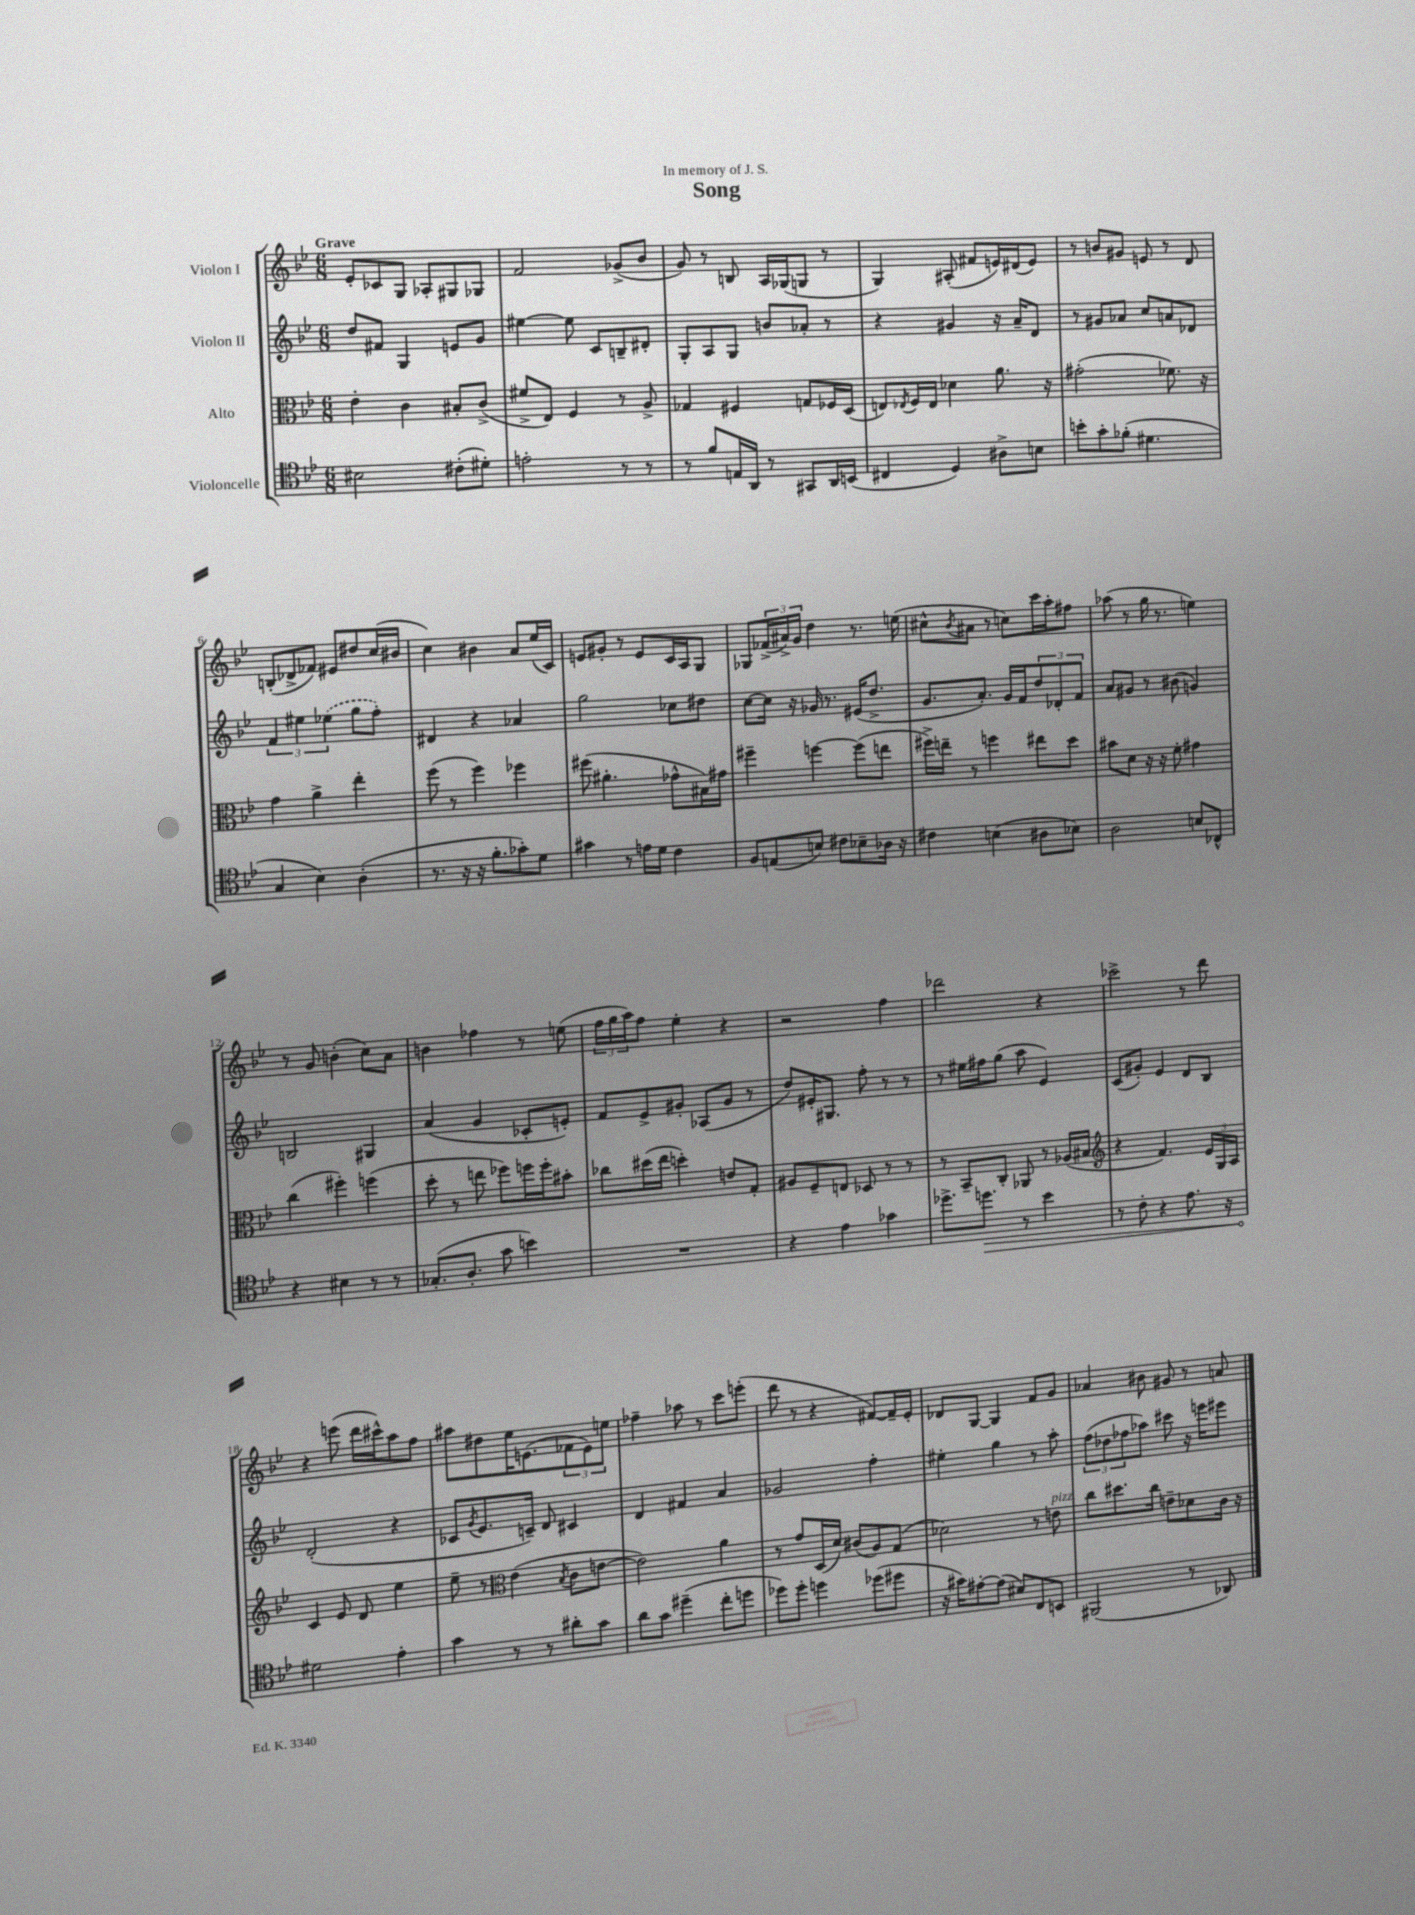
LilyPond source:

\header { title = "Song" dedication = "In memory of J. S." }
<<
\new StaffGroup <<
\new Staff = "s0" \with { instrumentName = "Violon I" } {
    \clef treble \key bes \major \numericTimeSignature \time 6/8 \tempo "Grave"
    ees'8-. ces'8 g8 aes8-. gis8 ges8 |
    f'2 ges'8->( bes'8 |
    g'8) r8 b8 a16 ges16( g8 r8 |
    g4) ais8-.( fis'8 e'16) dis'16( e'8) |
    r8 b'8 gis'8 e'8 r8 d'8 |
    b8-.( des'8-> fes'8) eis'8 dis''8 c''16( bis'16 |
    c''4) bis'4 a'8 ees''16( c'16) |
    e'8 gis'8-. r8 e'8 c'16 a16 g8 |
    ges8 \tuplet 3/2 { fes'16->( ais'16->) g'16 } d''4 r8. e''16( |
    cis''8-^ \acciaccatura { bes'8 } ais'8 r8 c''8) c'''16 a''16-. fis''8 |
    aes''8( r8 g''16 r8. e''4) |
    r8 g'8 b'4-.( c''8) a'8 |
    b'4 fes''4 r8 e''8( |
    \tuplet 3/2 { f''16 g''16 a''16) } f''8 ees''4-. r4 |
    r2 f''4 |
    des'''2 r4 |
    ces'''2-> r8 d'''8 |
    r4 e'''8( d'''16 cis'''16-^) a''8 f''8 |
    ais''8 dis''8 ees''16 e'8.( \tuplet 3/2 { fes'8 e'8) e''8 } |
    fes''4-- aes''8 r8 c'''8 e'''8-.( |
    d'''8 r8 r4 fis'8~) fis'16-- ees'16-. |
    des'8 g8~ g4 f'8 g'8 |
    aes'4 bis'8 gis'8 r8 a'8 \bar "|." |
}
\new Staff = "s1" \with { instrumentName = "Violon II" } {
    \clef treble \key bes \major \numericTimeSignature \time 6/8
    d''8 fis'8 g4 e'8 g'8 |
    eis''4~ eis''8 c'8 b8-- dis'8-. |
    g8-. a8 g8 b'8 aes'8-. r8 |
    r4 gis'4 r16 a'16-- d'8 |
    r8 gis'8 aes'8 c''8 a'8 des'8 |
    \tuplet 3/2 { f'4 eis''4 \once \slurDashed ees''4( } g''8 f''8-.) |
    dis'4 r4 aes'4 |
    g''2 ces''8 dis''8 |
    c''8~ c''16 r16 ges'16 r8. eis'16( d''8.-> |
    g'8. a'8.-.) g'16 f'16 \tuplet 3/2 { d''8 des'8-. f'8 } |
    a'8 gis'8 r8 bis'8( g'4) |
    b2 gis4 |
    a'4( g'4 ces'8-. e'8-.) |
    f'8 ees'8-> gis'8-. aes8( gis'8 r8 |
    d''8) eis'16-. gis8. f''8-. r8 r8 |
    r8 eis''16 fis''16 g''8( a''8 ees'4) |
    c'8( gis'8-.) ees'4 d'8 bes8 |
    d'2-.( r4 |
    ces'8 \acciaccatura { g'8 } ees'8. c'16--) d'8 cis'4 |
    d'4 fis'4 a'4 |
    ges'2 f''4-. |
    eis''4-. g''4 r8 a''8-. |
    \tuplet 3/2 { f''8( des''8 fes''8 } aes''8) cis'''8 r16 e'''16 eis'''8 \bar "|." |
}
\new Staff = "s2" \with { instrumentName = "Alto" } {
    \clef alto \key bes \major \numericTimeSignature \time 6/8
    ees'4-. c'4 bis8-. c'8->( |
    fis'8-> ees8) f4 r8 a8-> |
    ges4 fis4 g8 fes16 d16( |
    e8) \acciaccatura { ees8 } f16 ees16 des'4 a'8. r16 |
    gis'2-.( fes'8.) r16 |
    g'4 a'4-> ees''4-. |
    f''8( r8 f''4) fes''4 |
    fis''8( ais'4.-. ges'8-^ bis16) gis'16 |
    fis''4-- f''4~ f''8( e''8 |
    fis''16->) e''16-- r8 f''4 eis''8 d''8 |
    bis'8 d'8 r16 r16 f'8-. gis'4 |
    c''4( fis''4-.) f''4( |
    d''8-. r8 e''8 fes''8) f''16 f''16-. bis'8-. |
    ces''8 dis''16( ees''16 d''4-.) e'8 g8-. |
    ais8 f8-- e8 des8 r8 r8 |
    r8 bes,8-- c8-. aes,8 r8 aes16( bis16 |
    \clef treble r4 f'4.) \tuplet 3/2 { ees'16 g16 a16 } |
    c'4 ees'8 d'8 ees''4 |
    ees''8-- r8 \clef alto ees'4( \acciaccatura { bes8 } c'8 e'8~ |
    e'2) a'4 |
    r8 g'8 d16( d'16) cis'8( a8) g8( |
    des'2) r8 e'8^\markup { \italic "pizz." } |
    c''8 dis''8. c''16 e'8-- des'8 c'16 r16 \bar "|." |
}
\new Staff = "s3" \with { instrumentName = "Violoncelle" } {
    \clef tenor \key bes \major \numericTimeSignature \time 6/8
    bis2 cis'8-.( dis'8-.) |
    e'2-. r8 r8 |
    r8 f'8 e16 a,16 r8 gis,8 a,16 b,16( |
    cis4 d4) ais8-> b8 |
    b'8-. g'8-. fes'8-.( dis'4. |
    g4 bes4) a4-.( |
    r8. r16 r16 f'8.-. ges'8-.) d'8 |
    gis'4 r8 e'16 d'16 c'4 |
    f8 e8( b8) cis'8 bes8-- aes16 r16 |
    cis'4 b4( ais8 bes8) |
    a2 b8 ces8-^ |
    r4 bis4 r8 r8 |
    ges8.-.( a8.-. g'8 b'4) |
    R2. |
    r4 ees'4 ges'4 |
    des''8.-> \once \override Hairpin.circled-tip = ##t d''8.\> r8 bes'4 |
    r8 c'8-. r4 ees'8. r16 |
    dis'2\! ees'4-. |
    g'4 r8 r8 ais'8-. g'8 |
    a'8 g'8 dis''4--( c''8-. d''8 |
    des''8) des''8-. d''4 des''8( dis''8 |
    r16 gis'16) eis'8~-. eis'8( bis8) c8 b,8 |
    fis,2( r8 aes,8) \bar "|." |
}
>>
>>
